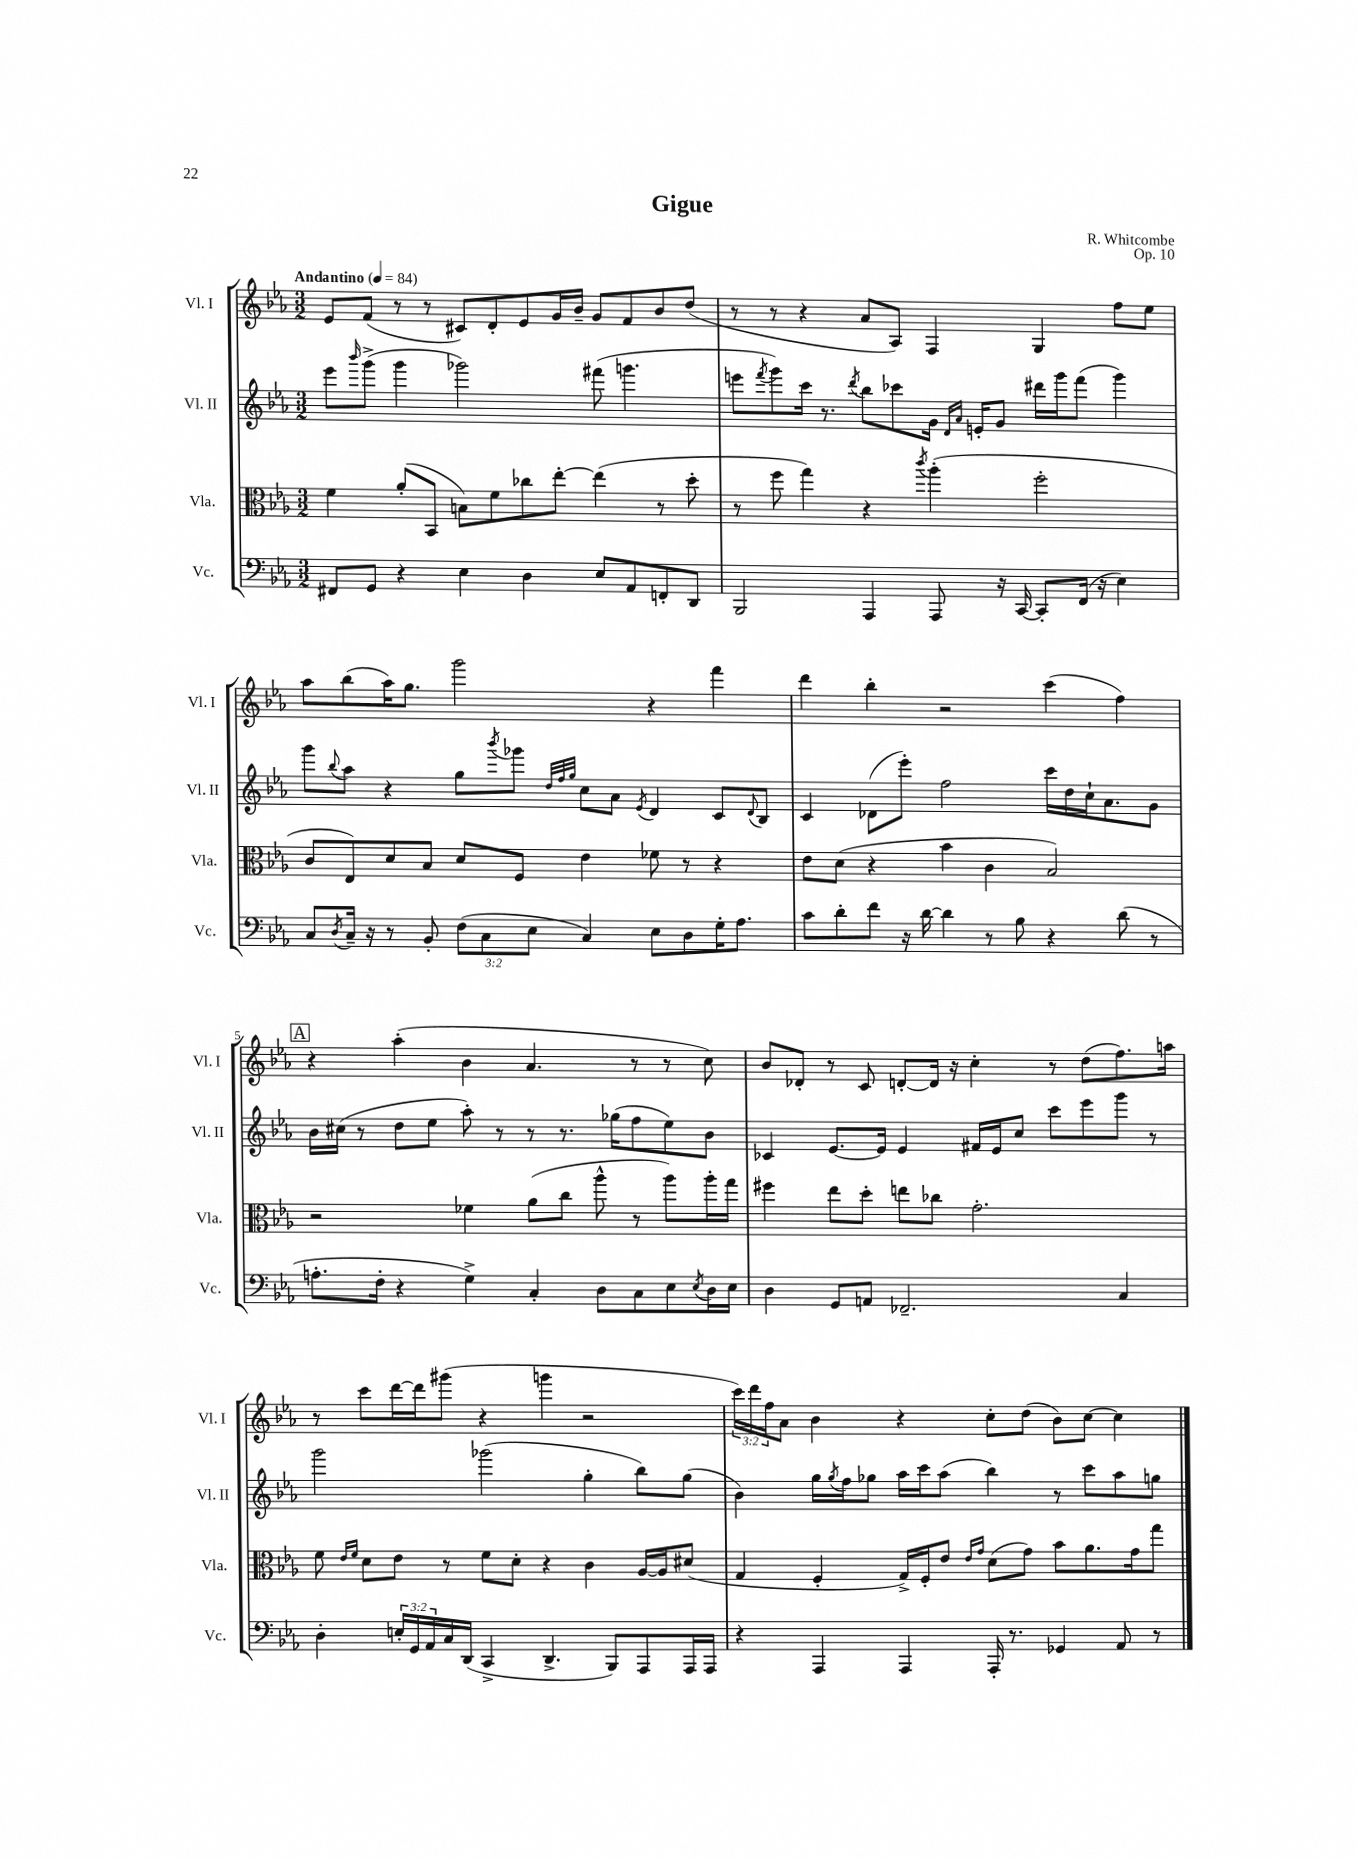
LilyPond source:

\header { title = "Gigue" composer = "R. Whitcombe" opus = "Op. 10" }
<<
\new StaffGroup <<
\new Staff = "s0" \with { instrumentName = "Vl. I" shortInstrumentName = "Vl. I" } {
    \clef treble \key ees \major \numericTimeSignature \time 3/2 \override Staff.TupletNumber.text = #tuplet-number::calc-fraction-text \tempo "Andantino" 4 = 84
    ees'8 f'8( r8 r8 cis'8) d'8-. ees'8 g'16 bes'16-- g'8 f'8 bes'8 d''8( |
    r8 r8 r4 aes'8 aes8) f4 g4 f''8 ees''8 |
    aes''8 bes''8( aes''16) g''8. g'''2 r4 f'''4 |
    d'''4 bes''4-. r2 c'''4( f''4) |
    \mark \markup { \box "A" } r4 aes''4-.( bes'4 aes'4. r8 r8 c''8) |
    bes'8 des'8-. r8 c'8 d'8~-. d'16 r16 c''4-. r8 d''8( f''8.) a''16 |
    r8 c'''8 d'''16~ d'''16 gis'''8( r4 g'''4 r2 |
    \tuplet 3/2 { c'''16) d'''16 f''16 } aes'8 bes'4 r4 c''8-. d''8( bes'8) c''8~ c''4 \bar "|." |
}
\new Staff = "s1" \with { instrumentName = "Vl. II" shortInstrumentName = "Vl. II" } {
    \clef treble \key ees \major \numericTimeSignature \time 3/2
    ees'''8 \grace { bes'''16 } g'''8->( g'''4 ges'''2) fis'''8( g'''4. |
    e'''8 \acciaccatura { f'''8 } g'''8) c'''16 r8. \acciaccatura { d'''8 } bes''8 ces'''8 g'16 \grace { d'16 aes'16 } e'16-. g'8 dis'''16 g'''16 f'''8( g'''4) |
    g'''8 \appoggiatura { bes''8 } aes''8 r4 g''8 \acciaccatura { bes'''8 } ges'''8 \grace { d''32 f''32 g''32 } c''8 aes'8 \acciaccatura { ees'8 } d'4 c'8 \appoggiatura { d'8 } bes8 |
    c'4 des'8( ees'''8-.) f''2 c'''16 d''16 c''16-! aes'8. g'8 |
    \mark \markup { \box "A" } bes'16 cis''16( r8 d''8 ees''8 aes''8-.) r8 r8 r8. ges''16( f''8 ees''8) bes'8 |
    ces'4 ees'8.~ ees'16 ees'4 fis'16 ees'16 c''8 c'''8 ees'''8 g'''8 r8 |
    g'''2 ges'''2( g''4-. bes''8) g''8( |
    bes'4) g''16 \acciaccatura { g''8 } f''16 ges''8 aes''16 c'''16 aes''8( bes''4) r8 c'''8 aes''8 g''8 \bar "|." |
}
\new Staff = "s2" \with { instrumentName = "Vla." shortInstrumentName = "Vla." } {
    \clef alto \key ees \major \numericTimeSignature \time 3/2
    f'4 aes'8-.( bes,8 b8) f'8 ces''8 ees''8~-. ees''4( r8 d''8-. |
    r8 f''8 g''4) r4 \acciaccatura { c'''8 } aes''4-.( f''2-. |
    c'8 ees8) d'8 bes8 d'8 f8 ees'4 fes'8 r8 r4 |
    ees'8 d'8( r4 bes'4 c'4 bes2) |
    \mark \markup { \box "A" } r2 fes'4 aes'8( c''8 aes''8-^ r8 aes''8) aes''16-. g''16 |
    fis''4 ees''8 d''8-. e''8 ces''8 g'2.-. |
    f'8 \grace { ees'16 f'16 } d'8 ees'8 r8 f'8 d'8-. r4 c'4 aes16~ aes16 dis'8( |
    g4 f4-. g16->) f16-. ees'8 \grace { ees'16 g'16 } d'8( g'8) bes'8 aes'8. g'16 g''8 \bar "|." |
}
\new Staff = "s3" \with { instrumentName = "Vc." shortInstrumentName = "Vc." } {
    \clef bass \key ees \major \numericTimeSignature \time 3/2 \override Staff.TupletNumber.text = #tuplet-number::calc-fraction-text
    fis,8 g,8 r4 ees4 d4 ees8 aes,8 f,8-. d,8 |
    bes,,2 aes,,4 aes,,8 r16 c,16~ c,8-. f,16( r16 ees4) |
    c8 \acciaccatura { d8 } c16-- r16 r8 bes,8-. \tuplet 3/2 { f8( c8 ees8 } c4) ees8 d8 g16-. aes8. |
    c'8 d'8-. f'8 r16 d'16~ d'4 r8 bes8 r4 d'8( r8 |
    \mark \markup { \box "A" } a8.-. f16-. r4 g4->) c4-. d8 c8 ees8 \acciaccatura { ees8 } d16 ees16 |
    d4 g,8 a,8 fes,2.-- c4 |
    d4-. \tuplet 3/2 { e16-. g,16 aes,16 } c16 d,16( c,4-> d,4.-> bes,,8) aes,,8 aes,,16 aes,,16 |
    r4 aes,,4 aes,,4 aes,,16-. r8. ges,4 aes,8 r8 \bar "|." |
}
>>
>>
\layout { \context { \Score \override BarNumber.break-visibility = ##(#f #t #t) barNumberVisibility = #(every-nth-bar-number-visible 5) } }
